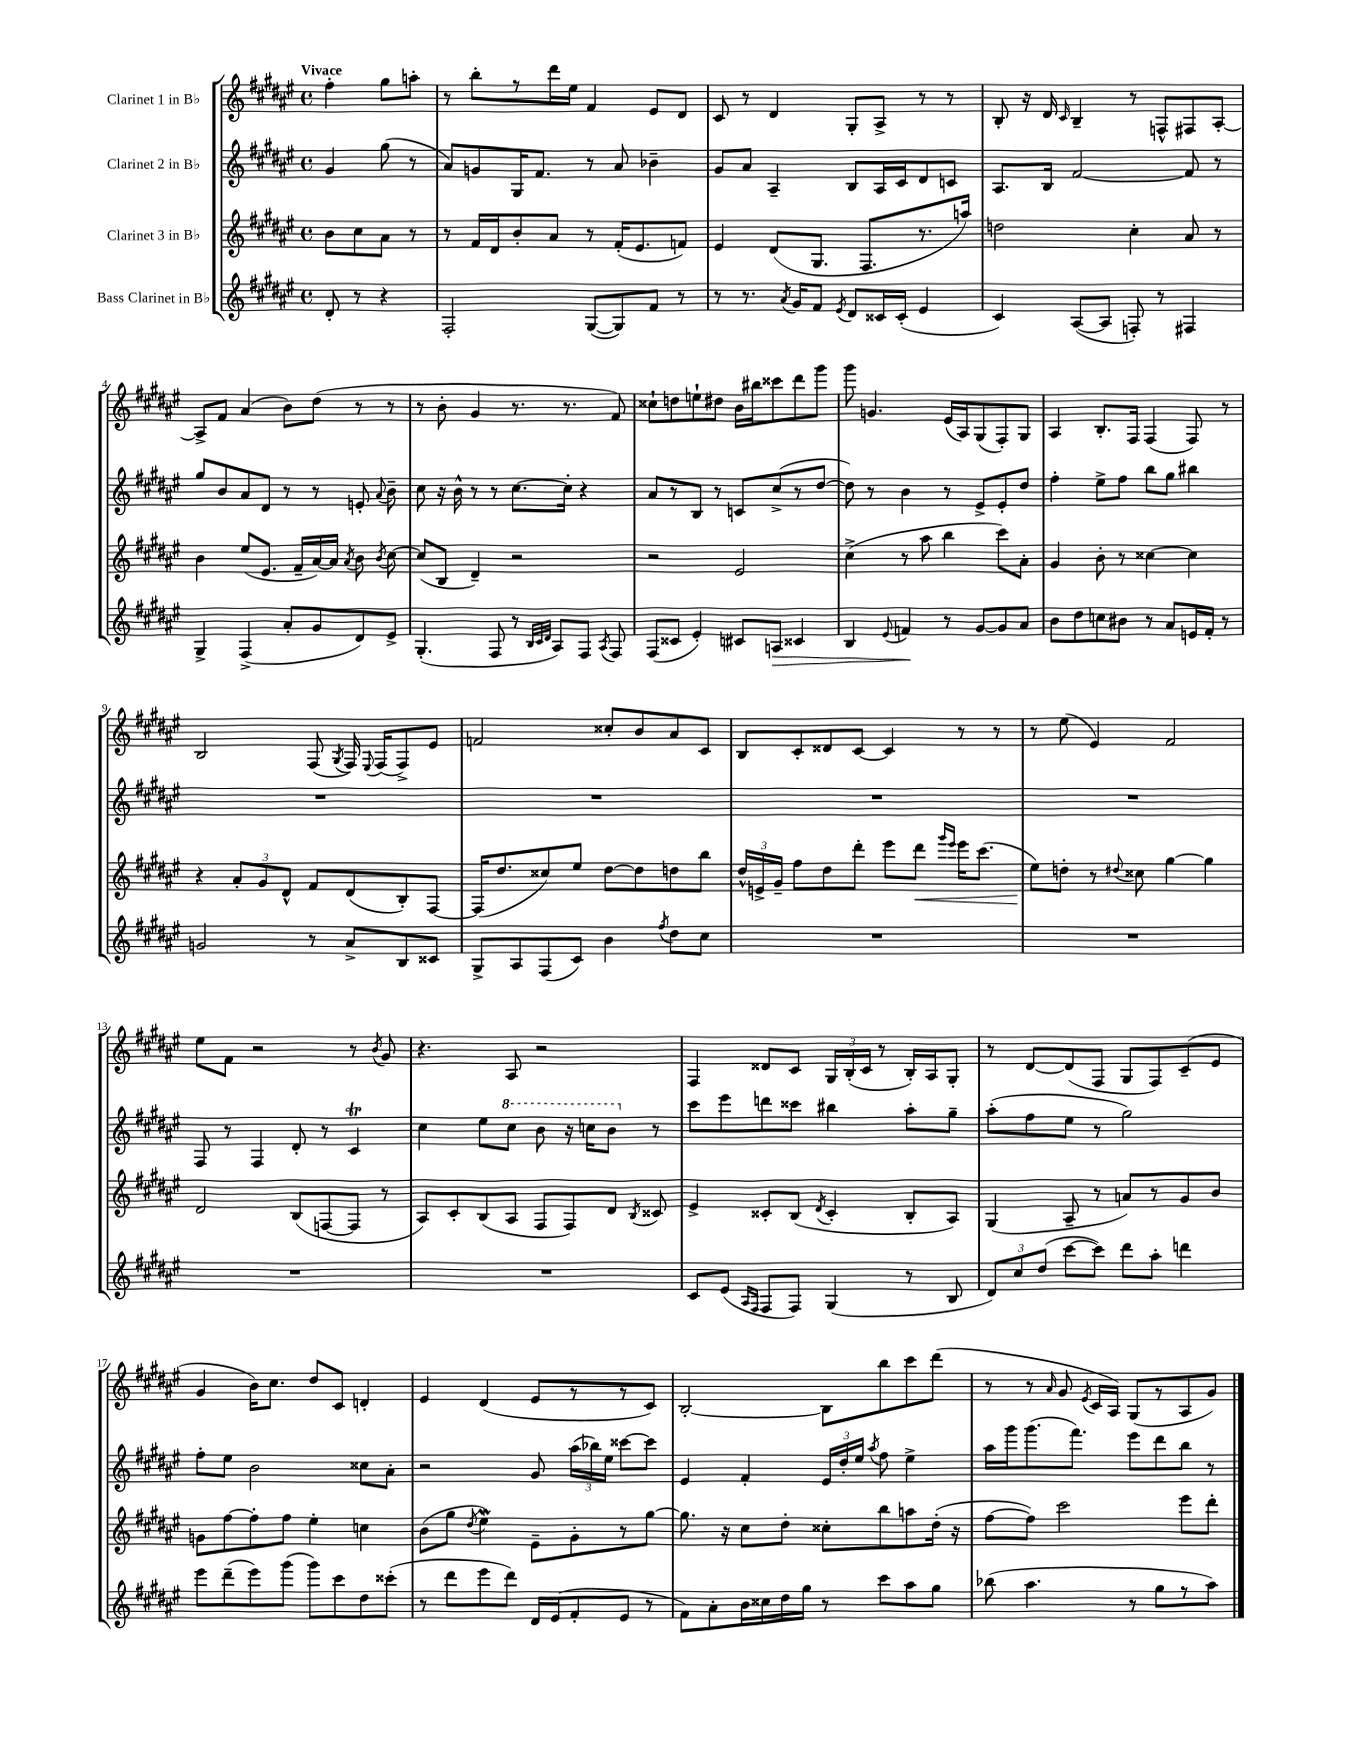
<<
\new StaffGroup <<
\new Staff = "s0" \with { instrumentName = "Clarinet 1 in Bb" } {
    \clef treble \key fis \major \defaultTimeSignature \time 4/4 \partial 2 \tempo "Vivace"
    \autoBeamOff fis''4-. gis''8[ a''8]-. |
    r8 b''8[-. r8 dis'''16 eis''16] fis'4 eis'8[ dis'8] |
    cis'8 r8 dis'4 gis8[-. ais8]-> r8 r8 |
    b8-. r16 dis'16 \grace { cis'16 } b4-- r8 f8[-^ fis8 ais8]~-. |
    ais8[-> fis'8] ais'4( b'8[) dis''8]( r8 r8 |
    r8 b'8-. gis'4 r8. r8. fis'8) |
    cisis''8[-! d''8 e''8-! dis''8] b'16[ bis''16 cisis'''8 dis'''8 gis'''8] |
    gis'''8 g'4. eis'16[( ais16) gis8( fis8-.) gis8] |
    ais4 b8.[-. fis16] fis4( fis8) r8 |
    b2 fis8( \acciaccatura { gis8 } fis16) \appoggiatura { eis8 } fis16[( fis8->) eis'8] |
    f'2 cisis''8[-. b'8 ais'8 cis'8] |
    b8[ cis'8-. disis'8 cis'8]~ cis'4 r8 r8 |
    r8 eis''8( eis'4) fis'2 |
    eis''8[ fis'8] r2 r8 \acciaccatura { b'8 } gis'8 |
    r4. ais8 r2 |
    fis4 disis'8[ cis'8] \tuplet 3/2 { gis16[ b16-.( cis'16] } r8 b16[-.) ais16 gis8]-. |
    r8 dis'8[~ dis'8( fis8] gis8[ fis8) cis'8--( eis'8] |
    gis'4 b'16[) cis''8.] dis''8[ cis'8] d'4-. |
    eis'4 dis'4( eis'8[ r8 r8 cis'8]) |
    b2~-. b8[ b''8 cis'''8 dis'''8]( |
    r8 r8 \grace { ais'16 } gis'8 \acciaccatura { eis'8 } cis'16[ ais16]) gis8[( r8 ais8 gis'8]) \bar "|." |
}
\new Staff = "s1" \with { instrumentName = "Clarinet 2 in Bb" } {
    \clef treble \key fis \major \defaultTimeSignature \time 4/4 \partial 2
    \autoBeamOff gis'4 gis''8( r8 |
    ais'8[) g'8 gis16 fis'8.] r8 ais'8 bes'4-- |
    gis'8[ ais'8] ais4-- b8[ ais16 cis'16 dis'8 c'8] |
    ais8.[ b16] fis'2~ fis'8 r8 |
    gis''8[ b'8 ais'8 dis'8] r8 r8 e'8-. \appoggiatura { ais'8 } b'8-- |
    cis''8 r16 b'16-^ r8 r8 cis''8.[~ cis''16]-. r4 |
    ais'8[ r8 b8] r8 c'8[ cis''8->( r8 dis''8]~ |
    dis''8) r8 b'4 r8 eis'8[-> eis'8-. dis''8] |
    fis''4-. eis''8[-> fis''8] b''8[ gis''8] bis''4 |
    R1 |
    R1 |
    R1 |
    R1 |
    fis8 r8 fis4 dis'8-. r8 cis'4\trill |
    cis''4 eis''8[ \ottava #1 cis'''8] b''8 r16 c'''16[ b''8] \ottava #0 r8 |
    cis'''8[ eis'''8 d'''8 cisis'''8] bis''4 ais''8[-. gis''8]-- |
    ais''8[-.( fis''8 eis''8] r8 gis''2) |
    fis''8[-. eis''8] b'2 cisis''8[ ais'8]-. |
    r2 gis'8 \tuplet 3/2 { ais''16[( bes''16) eis''16] } cisis'''8[~ cisis'''8] |
    eis'4 fis'4-. \tuplet 3/2 { eis'16[ dis''16-. eis''16] } \acciaccatura { ais''8 } fis''8 eis''4-> |
    ais''16[ gis'''16 gis'''8.( fis'''8.]) eis'''8[ dis'''8 b''8] r8 \bar "|." |
}
\new Staff = "s2" \with { instrumentName = "Clarinet 3 in Bb" } {
    \clef treble \key fis \major \defaultTimeSignature \time 4/4 \partial 2
    \autoBeamOff b'8[ cis''8 ais'8] r8 |
    r8 fis'16[ dis'16 b'8-. ais'8] r8 fis'16[-.( eis'8. f'8]) |
    eis'4 dis'8[( gis8.] fis8.[ r8. a''16]) |
    d''2 cis''4-. ais'8 r8 |
    b'4 eis''8[( eis'8.] fis'16[-- ais'16~) ais'16] \acciaccatura { ais'8 } b'8 \acciaccatura { b'8 } cis''8~ |
    cis''8[( b8] dis'4--) r2 |
    r2 eis'2 |
    cis''4->( r8 ais''8 b''4 cis'''8[) ais'8]-. |
    gis'4 b'8-. r8 cisis''4~ cisis''4 |
    r4 \tuplet 3/2 { ais'8[-. gis'8 dis'8]-^ } fis'8[ dis'8( b8-.) fis8]~ |
    fis16[( dis''8. cisis''8) eis''8] dis''8[~ dis''8 d''8 b''8] |
    \tuplet 3/2 { dis''16[-^ e'16-> gis'16]-- } fis''8[ dis''8 dis'''8]-. eis'''8[ dis'''8]\< \grace { gis'''16[ eis'''16] } eis'''16[ cis'''8.]( |
    eis''8[\!) d''8]-. r8 \appoggiatura { dis''8 } cisis''8 gis''4~ gis''4 |
    dis'2 b8[( f8~ f8] r8 |
    ais8[) cis'8-. b8( ais8] fis8[ fis8) dis'8] \acciaccatura { b8 } cisis'8 |
    eis'4-> cisis'8[-. b8]( \acciaccatura { dis'8 } cisis'4-. b8[-. ais8]) |
    gis4( ais8-- r8 a'8[) r8 gis'8 b'8] |
    g'8[ fis''8~ fis''8-. fis''8] eis''4-. c''4 |
    b'8[( gis''8] \acciaccatura { dis''8 } eis''4\mordent) eis'8[-- gis'8-. r8 gis''8]~ |
    gis''8. r16 cis''8[ dis''8]-. cisis''8[-. b''8 a''8 dis''16]-.( r16 |
    fis''8[~ fis''8]) cis'''2 eis'''8[ dis'''8]-. \bar "|." |
}
\new Staff = "s3" \with { instrumentName = "Bass Clarinet in Bb" } {
    \clef treble \key fis \major \defaultTimeSignature \time 4/4 \partial 2
    \autoBeamOff dis'8-. r8 r4 |
    fis2-. gis8[~( gis8) fis'8] r8 |
    r8 r8. \acciaccatura { ais'8 } gis'16[ fis'8] \acciaccatura { eis'8 } dis'8[ cisis'16 cisis'16]-.( eis'4 |
    cis'4) ais8[~( ais8] f8-.) r8 fis4 |
    gis4-> fis4->( ais'8[-. gis'8 dis'8) eis'8]-> |
    gis4.-.( fis8 r8 \grace { b32[ cis'32 dis'32] } ais8[) fis8] \acciaccatura { ais8 } fis8 |
    fis8[( cisis'8] eis'4-.) cis'8[ a8]\> cisis'4 |
    b4 \appoggiatura { eis'8 } f'4\! r8 gis'8[~ gis'8 ais'8] |
    b'8[ dis''8 c''8 bis'8] r8 ais'8[ e'16 fis'16]-. r8 |
    g'2 r8 ais'8[-> b8 cisis'8] |
    gis8[-> ais8 fis8( cis'8]) b'4 \acciaccatura { fis''8 } dis''8[ cis''8] |
    R1 |
    R1 |
    R1 |
    R1 |
    cis'8[ eis'8]( \grace { ais16[ fis16] } fis8[ fis8]) gis4( r8 b8 |
    \tuplet 3/2 { dis'8[) cis''8 dis''8]( } cis'''8[~ cis'''8]) dis'''8[ ais''8]-. d'''4 |
    eis'''8[ dis'''8--( eis'''8) gis'''8]( gis'''8[) cis'''8 dis''8 cisis'''8]-.( |
    r8 dis'''8[ eis'''8 dis'''8]) dis'16[ eis'16( fis'8-. eis'8] r8 |
    fis'8[) ais'8-. b'16 cisis''16 dis''16 gis''16] r8 cis'''8[ ais''8 gis''8] |
    bes''8( ais''4. r8 gis''8[ r8 ais''8]) \bar "|." |
}
>>
>>
